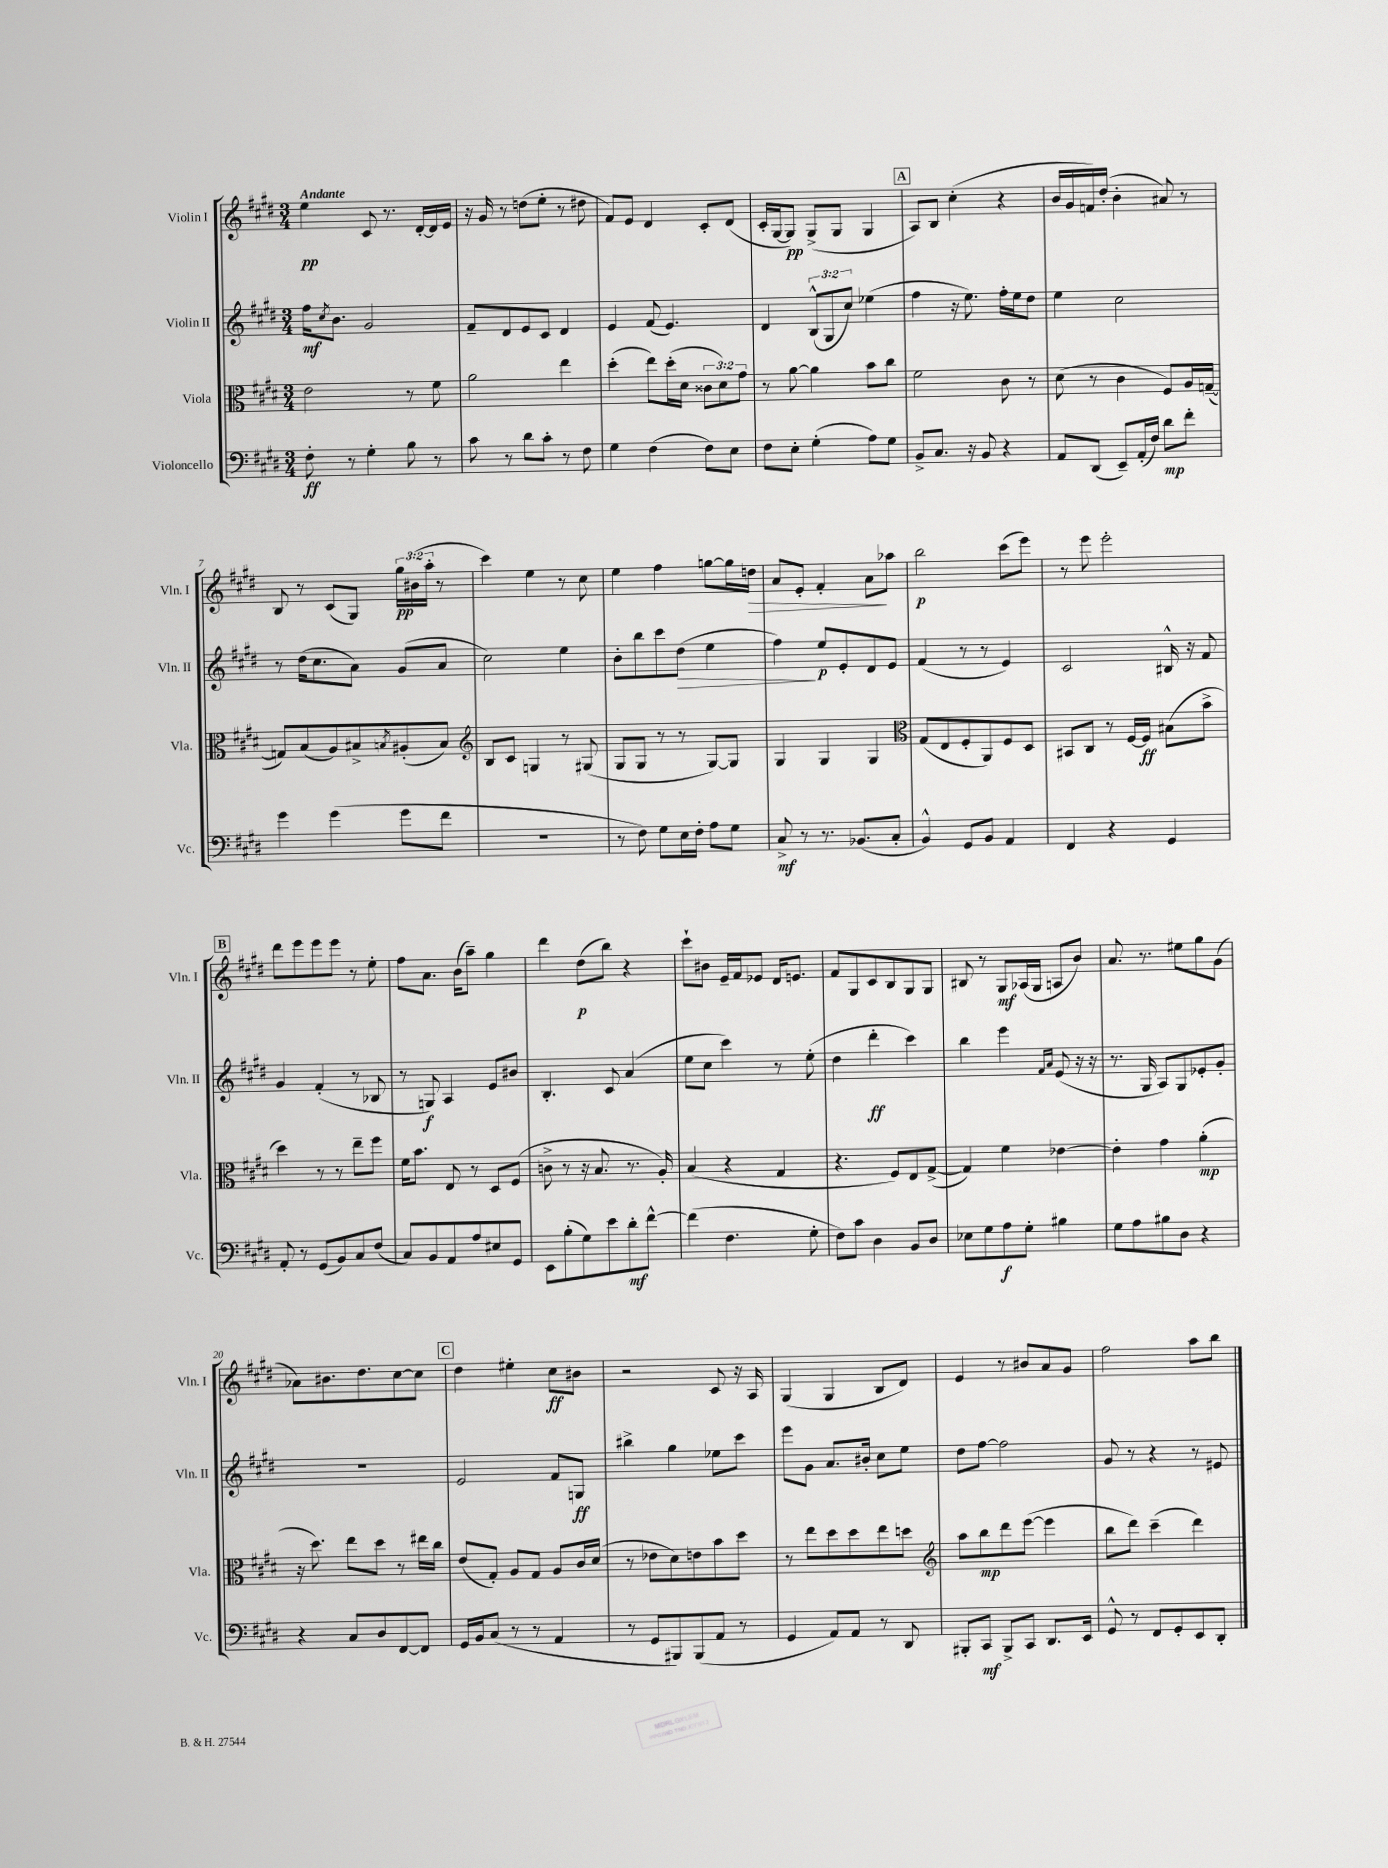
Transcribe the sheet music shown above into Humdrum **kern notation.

**kern	**dynam	**kern	**dynam	**kern	**dynam	**kern	**dynam
*part4	*part4	*part3	*part3	*part2	*part2	*part1	*part1
*staff4	*staff4	*staff3	*staff3	*staff2	*staff2	*staff1	*staff1
*I"Violoncello	*	*I"Viola	*	*I"Violin II	*	*I"Violin I	*
*I'Vc.	*	*I'Vla.	*	*I'Vln. II	*	*I'Vln. I	*
*clefF4	*	*clefC3	*	*clefG2	*	*clefG2	*
*k[f#c#g#d#]	*	*k[f#c#g#d#]	*	*k[f#c#g#d#]	*	*k[f#c#g#d#]	*
*M3/4	*	*M3/4	*	*M3/4	*	*M3/4	*
=1	=1	=1	=1	=1	=1	=1	=1
!	!	!	!	!	!	!LO:TX:a:B:t=Andante	!
8F#'\	ff	2e\	.	16ff#\KL	mf	4ee\	pp
.	.	.	.	8qcc#/	.	.	.
.	.	.	.	8.b\J	.	.	.
8r	.	.	.	.	.	.	.
4G#'\	.	.	.	2g#/	.	8c#/	.
.	.	.	.	.	.	8.r	.
8B\	.	8r	.	.	.	.	.
.	.	.	.	.	.	[16d#'/LL	.
8r	.	8f#\	.	.	.	16d#/]	.
.	.	.	.	.	.	16e/JJ	.
=2	=2	=2	=2	=2	=2	=2	=2
8c#\	.	2a\	.	8f#~/L	.	16r	.
.	.	.	.	.	.	16g#/	.
8r	.	.	.	8d#/	.	8r	.
8d#\L	.	.	.	8e/	.	(8ddn\L	.
8c#'\J	.	.	.	8c#/J	.	8ee'\J	.
8r	.	4ee\	.	4d#/	.	8r	.
8F#\	.	.	.	.	.	8dd#X\	.
=3	=3	=3	=3	=3	=3	=3	=3
4G#\	.	(4dd#'\	.	4e/	.	8f#/L)	.
.	.	.	.	.	.	8e/J	.
(4F#\	.	8ee\L)	.	(8f#/	.	4d#/	.
.	.	(16dd#'\L	.	4.e/)	.	.	.
.	.	16d#\JJ	.	.	.	.	.
8F#\L)	.	12c##X\L	.	.	.	8c#'/L	.
.	.	12d#\)	.	.	.	.	.
8E\J	.	.	.	.	.	(8d#/J	.
.	.	12g#\J	.	.	.	.	.
=4	=4	=4	=4	=4	=4	=4	=4
8F#\L	.	8r	.	4d#/	.	16c#'/LL	.
.	.	.	.	.	.	[16G#/J	.
8E'\J	.	[8a\	.	.	.	8G#/J])	pp
(4G#'\	.	4a\]	.	(12B^^/L	.	(8G#^/L	.
.	.	.	.	12G#/	.	.	.
.	.	.	.	.	.	8G#/J	.
.	.	.	.	12cc#/J)	.	.	.
8A\L)	.	8b\L	.	(4ee-X\	.	4G#/	.
8G#\J	.	8cc#\J	.	.	.	.	.
!!LO:REH:place=s1:t=A
=5	=5	=5	=5	=5	=5	=5	=5
8BB^/L	.	2f#\	.	4ff#\	.	8A/L)	.
8.C#/J	.	.	.	.	.	8B/J	.
.	.	.	.	16r	.	(4cc#'\	.
16r	.	.	.	8.ee\)	.	.	.
8BB/	.	.	.	.	.	.	.
4r	.	8c#\	.	16ff#'\LL	.	4r	.
.	.	.	.	16ee\J	.	.	.
.	.	8r	.	8dd#\J	.	.	.
=6	=6	=6	=6	=6	=6	=6	=6
8AA/L	.	(8d#\	.	4ee\	.	16b/LL	.
.	.	.	.	.	.	16g#/	.
(8DD#/J	.	8r	.	.	.	16fn/)	.
.	.	.	.	.	.	(16dd#'/JJ	.
8EE~/L)	.	4c#\	.	2cc#\	.	4b'\	.
(16AA'/L	.	.	.	.	.	.	.
16F#/JJ)	.	.	.	.	.	.	.
8d#\L	mp	8F#/L)	.	.	.	8a#X/)	.
8f#'\J	.	16A/L	.	.	.	8r	.
.	.	([16Gn~/JJ	.	.	.	.	.
!!LO:LB:g=z
=7	=7	=7	=7	=7	=7	=7	=7
4g#\	.	8Gn/L])	.	8r	.	8B/	.
.	.	(8B/	.	(16dd#\KL	.	8r	.
.	.	.	.	8.cc#\	.	.	.
(4g#\	.	8A/)	.	.	.	(8c#/L	.
.	.	8B#X^/	.	8a\J)	.	8G#/J)	.
.	.	8qBn/	.	.	.	.	.
8g#\L	.	(8A#X'/	.	(8g#/L	.	24gg#\LL	pp
.	.	.	.	.	.	(24b#X\	.
.	.	.	.	.	.	24aa'\JJ	.
8f#\J	.	8B/J)	.	8a/J	.	8r	.
=8	=8	=8	=8	=8	=8	=8	=8
*	*	*clefG2	*	*	*	*	*
2.r	.	8B/L	.	2cc#\)	.	4ccc#\)	.
.	.	8c#/J	.	.	.	.	.
.	.	4Gn/	.	.	.	4ee\	.
.	.	8r	.	4ee\	.	8r	.
.	.	(8G#X/	.	.	.	8cc#\	.
=9	=9	=9	=9	=9	=9	=9	=9
8r	.	8G#/L	.	8b'\L	.	4ee\	.
8F#\)	.	8G#/J	.	8bb\	.	.	.
8G#\L	.	8r	.	8ccc#\	.	4ff#\	.
!	!	!	!	!	!LO:HP:b	!	!
16E\L	.	8r	.	(8dd#\J	>	.	.
16F#'\JJ	.	.	.	.	.	.	.
8A\L	.	[8G#/L)	.	4ee\	.	[8ggn\L	.
8G#\J	.	8G#/J]	.	.	.	16gg\L]	.
!	!	!	!	!	!	!	!LO:HP:b
.	.	.	.	.	.	16ddn\JJ	>
=10	=10	=10	=10	=10	=10	=10	=10
8C#^/	mf	4G#/	.	4ff#\)	.	8a/L	.
8r	.	.	.	.	.	8e'/J	.
8.r	.	4G#/	.	8ee/L	] p	4f#'/	.
.	.	.	.	8e'/	.	.	.
(8.BB-X/L	.	.	.	.	.	.	.
.	.	4G#/	.	8d#/	.	8a\L	.
8C#'/J	.	.	.	8e/J	.	8aa-X\J	]
=11	=11	=11	=11	=11	=11	=11	=11
*	*	*clefC3	*	*	*	*	*
4BB^^/)	.	(8G#/L	.	(4f#/	.	2bb\	p
.	.	8E/	.	.	.	.	.
8GG#/L	.	8F#'/	.	8r	.	.	.
8BB/J	.	8AA/)	.	8r	.	.	.
4AA/	.	8F#/	.	4e/)	.	(8ccc#\L	.
.	.	8D#/J	.	.	.	8eee\J)	.
=12	=12	=12	=12	=12	=12	=12	=12
4FF#/	.	8BB#X/L	.	2c#/	.	8r	.
.	.	8C#/J	.	.	.	8eee\	.
4r	.	8r	.	.	.	2eee'\	.
.	.	[16F#/LL	.	.	.	.	.
.	.	16F#/JJ]	ff	.	.	.	.
4GG#/	.	(8B#X\L	.	16B#X^^/	.	.	.
.	.	.	.	16r	.	.	.
.	.	8b^\J	.	8f#/	.	.	.
!!LO:LB:g=z
!!LO:REH:place=s1:t=B
=13	=13	=13	=13	=13	=13	=13	=13
8AA'/	.	4dd#\)	.	4g#/	.	8ddd#\L	.
8r	.	.	.	.	.	8eee\	.
(8GG#/L	.	8r	.	(4f#'/	.	8eee\	.
8BB/)	.	8r	.	.	.	8eee\J	.
8C#/	.	8ee~\L	.	8r	.	8r	.
(8F#/J	.	8ff#\J	.	8B-X/	.	8ee'\	.
=14	=14	=14	=14	=14	=14	=14	=14
8C#/L)	.	16f#\KL	.	8r	.	8ff#\L	.
.	.	8.b\J	.	.	.	.	.
8BB/	.	.	.	8Gn/)	f	8.a\J	.
8AA/	.	8E/	.	4A/	.	.	.
.	.	.	.	.	.	(16b\KL	.
8A/	.	8r	.	.	.	8aa~\J)	.
8E#X/	.	8D#/L	.	8e/L	.	4gg#\	.
8GG#/J	.	(8F#/J	.	8b#X/J	.	.	.
=15	=15	=15	=15	=15	=15	=15	=15
8EE\L	.	8cn^\	.	4.B'/	.	4ddd#\	.
(8B'\	.	8r	.	.	.	.	.
8G#\)	.	16r	.	.	.	(8dd#\L	p
.	.	8.B/	.	.	.	.	.
8e\	.	.	.	8c#/	.	8bb\J)	.
8d#'\	mf	8.r	.	(4a/	.	4r	.
[8f#^^\J	.	.	.	.	.	.	.
.	.	16A'/)	.	.	.	.	.
=16	=16	=16	=16	=16	=16	=16	=16
(4f#\]	.	(4B/	.	8ee\L	.	8ccc#`\L	.
.	.	.	.	8cc#\J	.	8b#X\J	.
4.F#\	.	4r	.	4ccc#\)	.	16e~/LL	.
.	.	.	.	.	.	16f#/J	.
.	.	.	.	.	.	8e-X/J	.
.	.	4G#/	.	8r	.	16d#/KL	.
.	.	.	.	.	.	8.en/J	.
8G#'\	.	.	.	(8ee'\	.	.	.
=17	=17	=17	=17	=17	=17	=17	=17
8F#\L)	.	4.r	.	4dd#\	.	8f#/L	.
8c#\J	.	.	.	.	.	8G#/	.
4D#\	.	.	.	4ddd#'\	ff	8c#/	.
.	.	8F#/L)	.	.	.	8B/	.
8BB/L	.	8E/	.	4ccc#\)	.	8G#/	.
8D#/J	.	([8G#^/J	.	.	.	8G#/J	.
=18	=18	=18	=18	=18	=18	=18	=18
8E-X\L	.	4G#/])	.	4bb\	.	8B#X/	.
8G#\	.	.	.	.	.	8r	.
8A\	f	4f#\	.	4eee\	.	8G#/L	mf
8G#'\J	.	.	.	.	.	(16A-X/L	.
.	.	.	.	.	.	16G#/JJ	.
.	.	.	.	16qqf#/LL	.	.	.
.	.	.	.	16qqa/JJ	.	.	.
4B#X\	.	[4e-X\	.	(8e/	.	8An/L	.
.	.	.	.	16r	.	8b/J)	.
.	.	.	.	16r	.	.	.
=19	=19	=19	=19	=19	=19	=19	=19
8G#\L	.	4e-'\]	.	8.r	.	8.a/	.
8A\	.	.	.	.	.	.	.
.	.	.	.	16G#/	.	8.r	.
8B#X\	.	4g#\	.	8A/L)	.	.	.
8D#\J	.	.	.	8G#/	.	8ee#X\L	.
4r	.	(4a'\	mp	8e-X'/	.	8gg#\	.
.	.	.	.	8g#'/J	.	(8g#\J	.
!!LO:LB:g=z
=20	=20	=20	=20	=20	=20	=20	=20
4r	.	16r	.	2.r	.	8a-X\L)	.
.	.	8.dd#\)	.	.	.	.	.
.	.	.	.	.	.	8.b#X\	.
8C#/L	.	8ee\L	.	.	.	.	.
.	.	.	.	.	.	8.dd#\	.
8D#/	.	8dd#\J	.	.	.	.	.
[8FF#/	.	8r	.	.	.	[8cc#\	.
8FF#/J]	.	16ee#X\LL	.	.	.	8cc#\J]	.
.	.	16cc#\JJ	.	.	.	.	.
!!LO:REH:place=s1:t=C
=21	=21	=21	=21	=21	=21	=21	=21
16GG#/LL	.	(8e/L	.	2e/	.	4dd#\	.
16BB/J	.	.	.	.	.	.	.
(8C#/J	.	8G#'/J)	.	.	.	.	.
8r	.	8A/L	.	.	.	4ee#X'\	.
8r	.	8G#/J	.	.	.	.	.
4AA/	.	8A/L	.	8f#/L	.	8cc#\L	ff
.	.	16c#/L	.	8Gn/J	ff	8b#X\J	.
.	.	(16d#/JJ	.	.	.	.	.
=22	=22	=22	=22	=22	=22	=22	=22
8r	.	8r	.	4bb#X^\	.	2r	.
8GG#/L	.	8e-X\L	.	.	.	.	.
8BBB#X/)	.	8d#\)	.	4gg#\	.	.	.
(8BBB#/	.	8en\	.	.	.	.	.
8AA/J	.	8b\	.	8ee-X\L	.	8c#/	.
8r	.	8dd#\J	.	8ccc#\J	.	16r	.
.	.	.	.	.	.	16A/	.
=23	=23	=23	=23	=23	=23	=23	=23
4GG#/	.	8r	.	8eee\L	.	(4G#/	.
.	.	8ee\L	.	8g#\J	.	.	.
8AA/L)	.	8dd#\	.	8.a/L	.	4G#/	.
8AA/J	.	8dd#\	.	.	.	.	.
.	.	.	.	16b#X'/Jk	.	.	.
8r	.	8ee\	.	8cc#\L	.	8B/L	.
8DD#/	.	8ddn\J	.	8ee\J	.	8d#/J)	.
=24	=24	=24	=24	=24	=24	=24	=24
*	*	*clefG2	*	*	*	*	*
8BBB#X'/L	.	8aa\L	.	8dd#\L	.	4e/	.
8CC#/J	mf	8bb\	mp	[8ff#\J	.	.	.
8BBB#^/L	.	8ddd#\	.	2ff#\]	.	8r	.
8CC#/J	.	([8eee\J	.	.	.	8b#X/L	.
8.DD#/L	.	4eee\]	.	.	.	8a/	.
.	.	.	.	.	.	8g#/J	.
16EE/Jk	.	.	.	.	.	.	.
=25	=25	=25	=25	=25	=25	=25	=25
8GG#^^/	.	8bb\L	.	8g#/	.	2ff#\	.
8r	.	8ddd#\J)	.	8r	.	.	.
8FF#/L	.	(4ccc#~\	.	4r	.	.	.
8GG#'/	.	.	.	.	.	.	.
8EE/	.	4ddd#\)	.	8r	.	8aa\L	.
8DD#'/J	.	.	.	8e#X/	.	8bb\J	.
==	==	==	==	==	==	==	==
*-	*-	*-	*-	*-	*-	*-	*-
